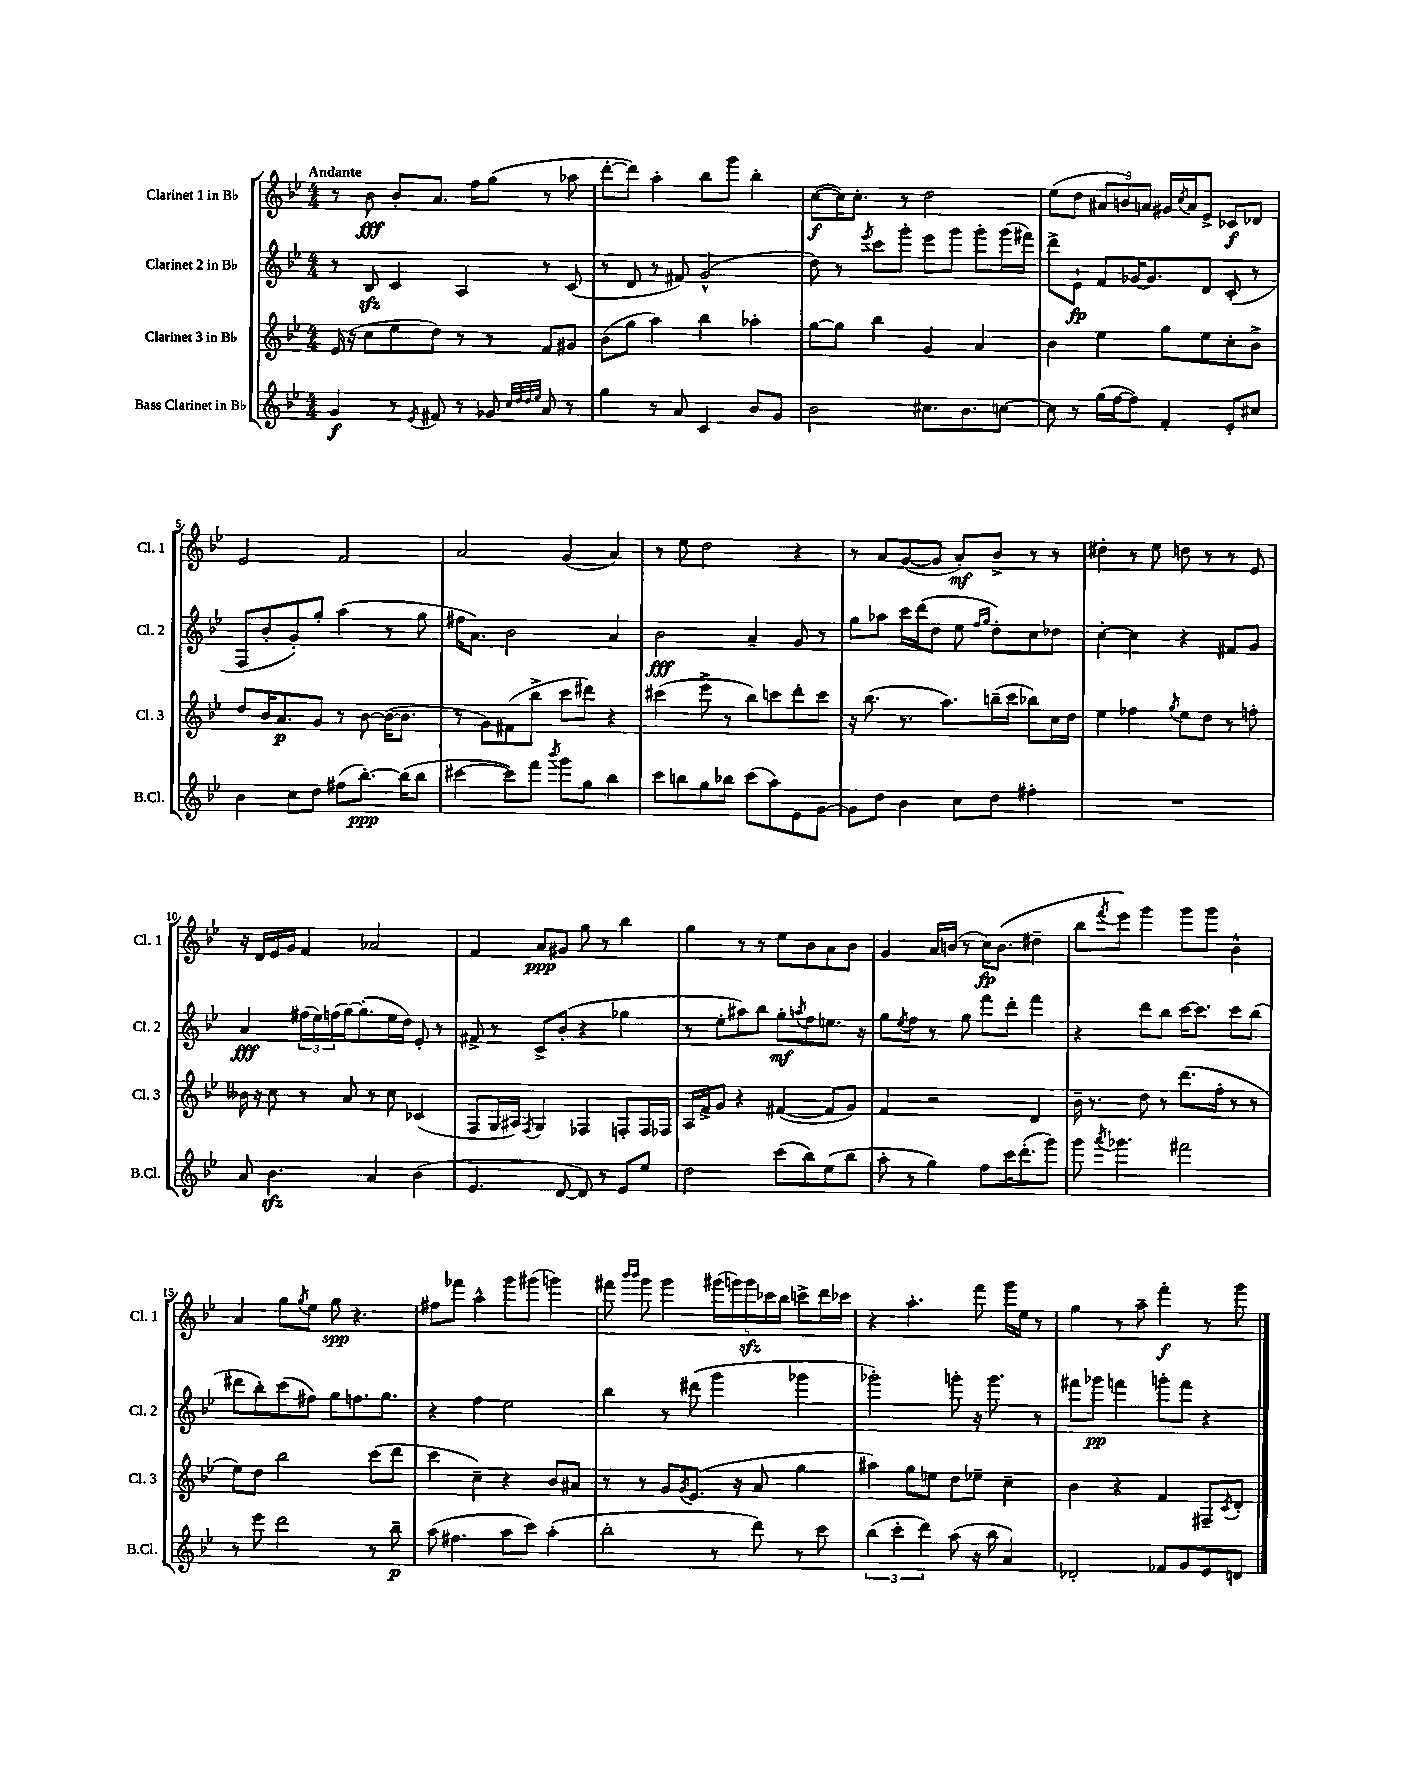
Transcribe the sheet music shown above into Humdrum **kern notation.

**kern	**kern	**kern	**kern
*staff4	*staff3	*staff2	*staff1
*clefG2	*clefG2	*clefG2	*clefG2
*k[b-e-]	*k[b-e-]	*k[b-e-]	*k[b-e-]
*M4/4	*M4/4	*M4/4	*M4/4
4g/	(16e-/	8r	8r
.	16r	.	.
.	8cc\L	8B-/	8b-\
8r	8ee-\	4c/	8b-'/L
8qe-/	.	.	.
8f#/	8dd\J)	.	8.a/J
8r	8r	4A/	.
.	.	.	16ff\LK
8g-/	8r	.	(8gg\J
32qqcc/LLL	.	.	.
32qqdd/	.	.	.
32qqdd/	.	.	.
32qqee-/JJJ	.	.	.
8a/	8f/L	8r	8r
8r	8g#/J	(8c/	8aa-\
=	=	=	=
4gg\	(8b-\L	8r	[8ddd'\L
.	8gg\J	8d/	8ddd\]J)
8r	4aa\)	8r	4aa'\
8a/	.	8f#/)	.
4c/	4bb-\	(2g^^/	8bb-\L
.	.	.	8ggg\J
8b-/L	4aa-'\	.	4bb-'\
8g/J	.	.	.
=	=	=	=
2b-\	[8gg\L	8dd\)	([8cc\L
.	8gg\]J	8r	16cc\]K)
.	.	.	8.cc'\J
.	.	8qeee-/	.
.	4bb-\	8ccc\L	.
.	.	8ggg'\J	8r
8.cc#\L	4g/	8eee-\L	2dd\
.	.	8ggg\J	.
8.b-\	.	.	.
.	4a/	8ggg'\L	.
[8cc\J	.	(16ggg\L	.
.	.	16fff#\JJ)	.
=	=	=	=
8cc\]	4b-\	8ddd^\L	(8ee-\L
8r	.	8e-`\J	8dd\J
(16gg\LL	4ee-\	8f/L	12a#/L
[16ff\J	.	.	.
.	.	.	12b/)
8ff\]J)	.	[16g-/K	.
.	.	.	12a/J
.	.	8.g-/]	.
4f'/	8gg\L	.	16g#/LL
.	.	.	8qcc/
.	.	.	16a/J
.	8ee-\	8d/J	8e-^/J
8e-'/L	8cc'\	(8c'/	8c-/L
8cc#/J	8b-^\J	8r	8d-/J
=	=	=	=
4b-\	8dd/L	8F/L	2e-/
.	16b-/K	8b-'/	.
.	8.a/	.	.
8cc\L	.	8g'/)	.
8dd\J	8g/J	8gg'/J	.
(8ff#\L	8r	(4aa\	2f/
[8.bb-'\J)	[8b-\	.	.
.	(16b-\_LK	8r	.
(16bb-\]LK	8.b-\]J	.	.
8bb-\J	.	8gg\	.
=	=	=	=
[4ccc#\	8r	16ff#\LK	2a/
.	.	8.a\J)	.
.	8g\L)	.	.
8ccc#\]L)	(8f#\	2b-\	.
8fff\J	8bb-^\J	.	.
8qbbb-/	.	.	.
8ggg\L	8ccc\L	.	(4g/
8gg\J	8ddd#\J)	.	.
4bb-\	4r	4a/	4a/)
=	=	=	=
8ccc\L	(4ccc#\	2b-\	8r
8bb\	.	.	8ee-\
8gg\	8eee-^\	.	2dd\
8bb-\J	8r	.	.
(8ccc\L	8bb-\L)	4a~/	.
8aa\)	8ccc\	.	.
8e-\	8ddd'\	8g/	4r
[8g\J	8ccc\J	8r	.
=	=	=	=
8g\]L	16r	8gg\L	8r
.	(8.bb-\	.	.
8dd\J	.	8aa-\J	8a/L
4b-\	8.r	16ccc\LL	([8g/
.	.	(16ddd\J	.
.	.	8dd\J	8g/]J
.	8.aa\L)	.	.
8cc\L	.	8ee-\	8a'/L)
.	.	16qqff/LL	.
.	.	16qqgg/JJ	.
8dd\J	(16bb~\L	8dd'\L)	8b-^/J
.	16ccc\JJ	.	.
4ff#'\	8bb-\L)	8cc\	8r
.	16cc\L	8dd-\J	8r
.	16dd\JJ	.	.
=	=	=	=
1r	4ee-\	[4cc'\	4dd#'\
.	4ff-\	4cc\]	8r
.	.	.	8ee-\
.	8qgg/	.	.
.	8ee-\L	4r	8dd\
.	8dd\J	.	8r
.	8r	8f#/L	8r
.	8ff'\	8g/J	8e-/
=	=	=	=
8a/	16b--\	4a/	16r
.	16r	.	16d/LL
4.b-\	8cc\	.	16e-/
.	.	.	16g/JJ
.	8r	(24ff#\LL	4f/
.	.	24ee-\)	.
.	.	(24ff\	.
.	8a/	[16gg\J)	.
.	.	(8.gg'\]	.
4a/	8r	.	2a-/
.	8cc\	16ee-\L	.
.	.	16dd\JJ)	.
(4b-\	(4c-/	8e-'/	.
.	.	8r	.
=	=	=	=
4.e-/	8F/L	8f#^/	4f/
.	16G/L	8r	.
.	16A#/JJ)	.	.
.	8qF/	.	.
.	4G/	8c^/L	8a/L
[8d/	.	(8b-'/J	8g#/J
8d/])	4F-/	4r	8gg\
8r	.	.	8r
8e-/L	8F'/L	4gg-\	4bb-\
8ee-/J	16F/L	.	.
.	16F-/JJ	.	.
=	=	=	=
2dd\	16A/LL	8r	4gg\
.	16f^/J	.	.
.	8g/J	8ee-'\L	.
.	4r	8aa#\)	8r
.	.	8bb-\J	8r
(8ccc\L	([4f#/	8gg'\L	8ee-\L
.	.	8qaa/	.
8bb-\)	.	8ff\	8b-\
(8ee-\	8f#/]L	8.ee\J	8a\
8bb-\J	8g/J)	.	8b-\J
.	.	16r	.
=	=	=	=
8aa'\	4f/	8gg\L	4g/
.	.	8qee-/	.
8r	.	8ff\J	.
4gg\)	2r	8r	16a/LL
.	.	.	(16b/JJ
.	.	8gg\	8r
8ff\L	.	8fff\L	16cc\LK)
.	.	.	(8.b\J
16ccc\K	.	8ddd'\J	.
(8.ddd'\	.	.	.
.	4d/	4fff\	4dd#~\
8ggg\J)	.	.	.
=	=	=	=
8ggg\	16b-~\	4r	8bb-\L
.	8.r	.	.
8qaaa/	.	.	8qfff/
4.ggg-\	.	.	8eee-\J)
.	8dd\	8ddd\L	4ggg\
.	8r	8bb-\J	.
2fff#\	(8.ddd\L	[16ccc\LK	8ggg\L
.	.	8.ccc\]J	.
.	.	.	8ggg\J
.	16ff'\Jk	.	.
.	8r	8ccc\L	4b-^^\
.	8r	(8bb-\J	.
=	=	=	=
8r	8ee-\L)	8ddd#\L	4a/
8eee-\	8dd\J	8bb-'\)	.
2ddd\	2bb-\	(8ccc\	8gg\L
.	.	.	8qgg/
.	.	8ff#\J)	8ee-\J
.	.	8gg\L	8gg\
.	.	8.ff\	4.r
8r	(8ccc\L	.	.
.	.	8.gg\J	.
8bb-~\	8ddd\J	.	.
=	=	=	=
(8aa\	4ccc\	4r	8ff#\L
4.ff#\	.	.	8fff-\J
.	4cc~\)	4ff\	4aa^^\
8aa\L	4r	2ee-\	8ggg\L
8ccc\J)	.	.	(8ggg#\J
(4aa'\	8b-/L	.	4ggg\)
.	8a#/J	.	.
=	=	=	=
2bb-'\	8r	4bb-\	8fff#\
.	.	.	16qqbbb-/LL
.	.	.	16qqbbb-/JJ
.	8r	.	8ggg\
.	8g/L	8r	4ggg\
.	8qg/	.	.
.	(8.e-/J	(8ddd#\	.
8r	.	4ggg\	(20ggg#\LL
.	.	.	20ggg\)
.	16r	.	.
.	.	.	20ggg\
8ddd\)	8a/	.	.
.	.	.	20ccc-\
.	.	.	20bb-\JJ
8r	4gg\	4ggg-\	8ccc^\L
8ccc\	.	.	16ddd\L
.	.	.	16ccc-\JJ
=	=	=	=
(6bb-\	4aa#\)	2ggg-'\)	4r
6ccc'\	.	.	.
.	8gg\L	.	4.aa'\
6ddd\)	.	.	.
.	8ee\J	.	.
(8aa\	8dd\L	8ggg'\	.
16r	8ee-~\J	16r	8fff\
16bb-\	.	8.ggg\	.
4a/)	4cc~\	.	16ggg\LL
.	.	.	16ee-\JJ
.	.	8r	8r
=	=	=	=
2d-'/	4b-\	8fff#\L	4gg\
.	.	8ggg-\J	.
.	4r	4fff\	8r
.	.	.	8aa~\
8f-/L	4f/	8ggg'\L	4fff'\
8g/	.	8fff\J	.
8e-/	8F#~/L	4r	8r
.	8qc/	.	.
8d/J	8d'/J	.	8ggg\
==	==	==	==
*-	*-	*-	*-
